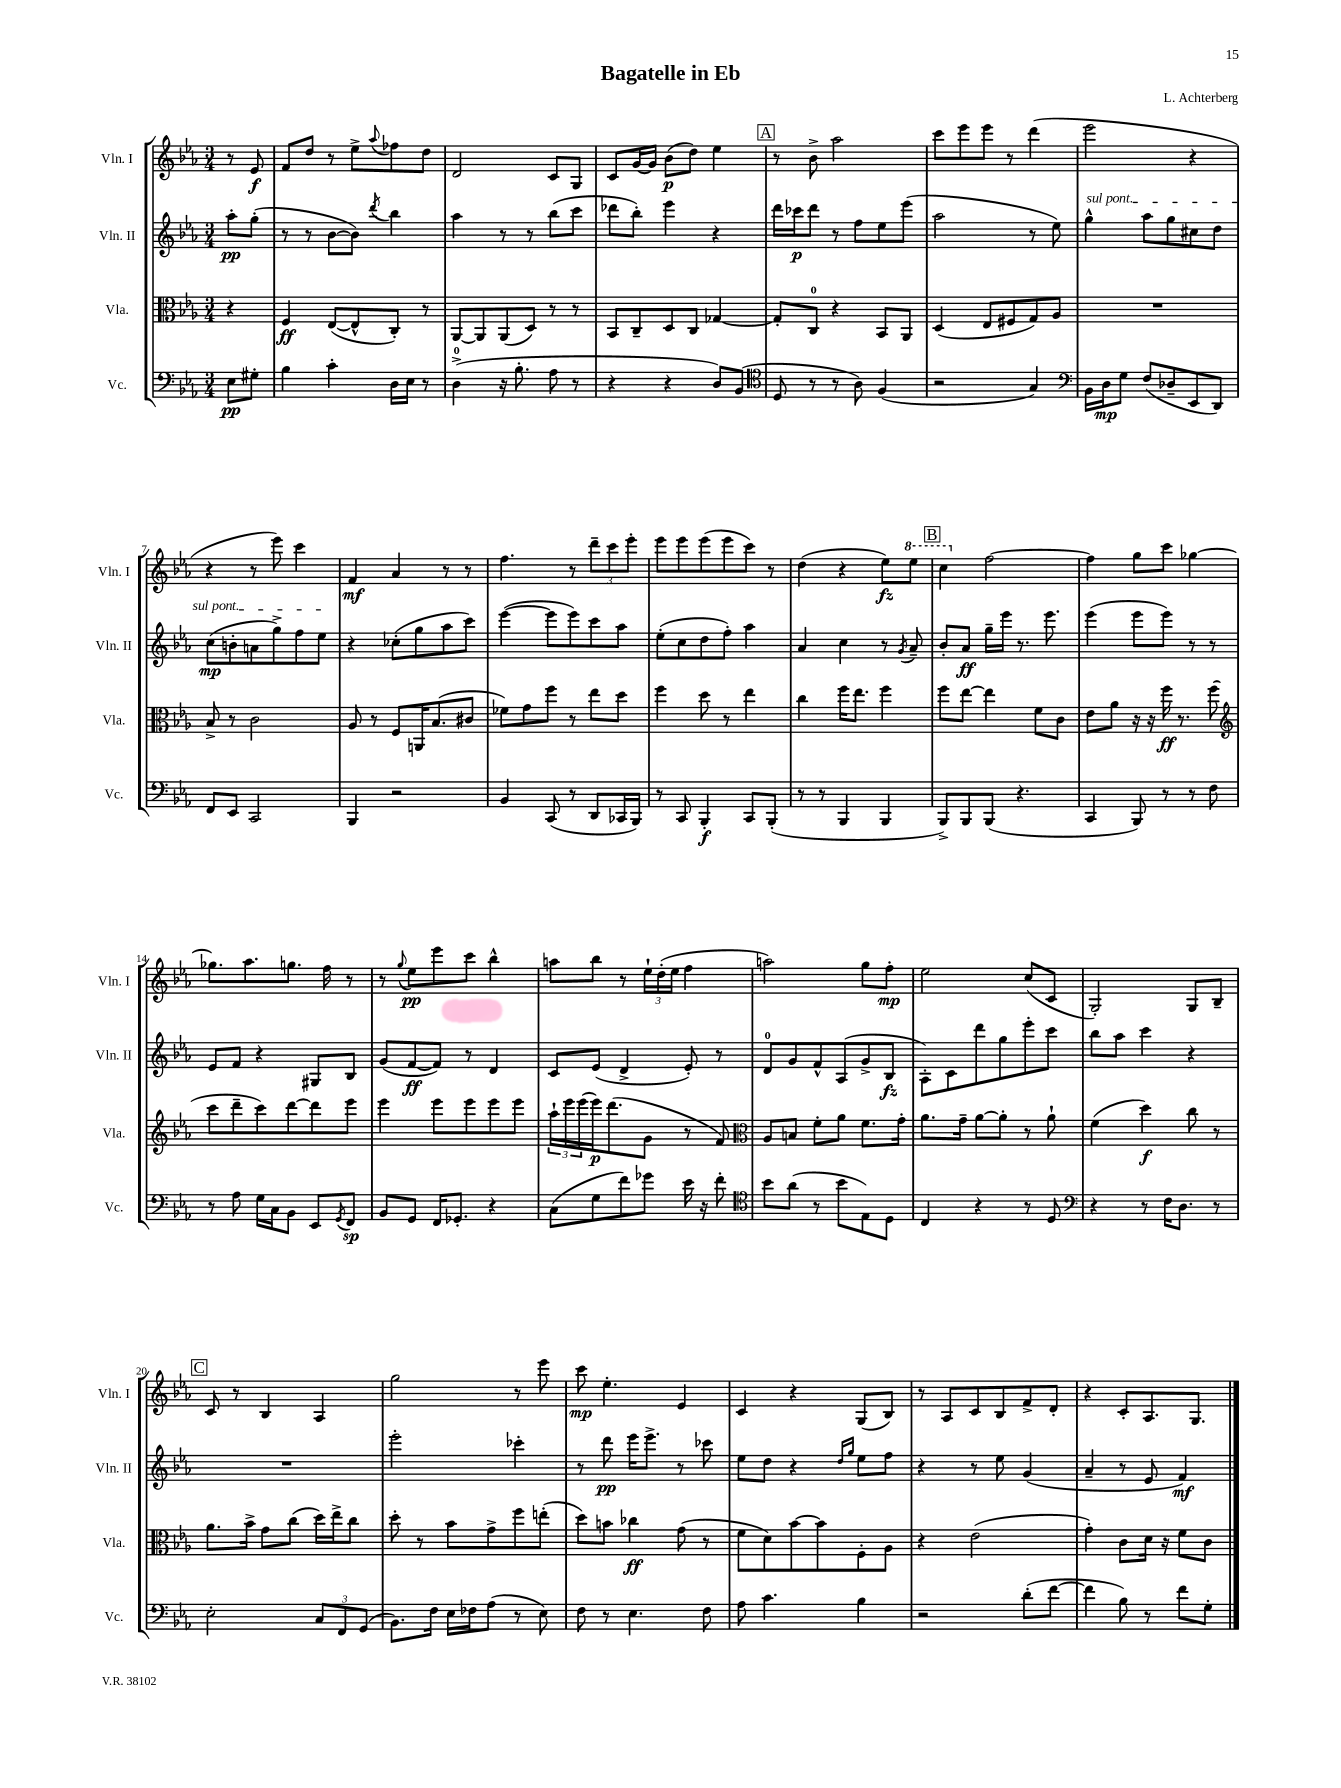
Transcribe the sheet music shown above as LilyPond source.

\header { title = "Bagatelle in Eb" composer = "L. Achterberg" }
<<
\new StaffGroup <<
\new Staff = "s0" \with { instrumentName = "Vln. I" shortInstrumentName = "Vln. I" } {
    \clef treble \key ees \major \numericTimeSignature \time 3/4 \partial 4
    r8 ees'8\f |
    f'8 d''8 r8 ees''8-> \appoggiatura { aes''8 } fes''8 d''8 |
    d'2 c'8 g8 |
    c'8 g'16~ g'16 bes'8\p( d''8) ees''4 |
    \mark \markup { \box "A" } r8 bes'8-> aes''2 |
    c'''8 ees'''8 ees'''8 r8 d'''4( |
    ees'''2 r4 |
    r4 r8 ees'''8) c'''4 |
    f'4\mf aes'4 r8 r8 |
    f''4. r8 \tuplet 3/2 { d'''8-- c'''8 ees'''8-. } |
    ees'''8 ees'''8 ees'''8( ees'''8 c'''8) r8 |
    d''4( r4 ees''8\fz) \ottava #1 ees'''8 |
    \mark \markup { \box "B" } c'''4 \ottava #0 f''2~ |
    f''4 g''8 c'''8 ges''4~ |
    ges''8. aes''8. g''8. f''16 r8 |
    r8 \appoggiatura { g''8 } ees''8\pp ees'''8 c'''8 bes''4-^ |
    a''8 bes''8 r8 \tuplet 3/2 { ees''16-! d''16-.( ees''16 } f''4 |
    a''2) g''8 f''8-.\mp |
    ees''2 c''8( c'8 |
    g2-.) g8 bes8-- |
    \mark \markup { \box "C" } c'8 r8 bes4 aes4 |
    g''2 r8 ees'''8 |
    c'''8\mp ees''4.-. ees'4 |
    c'4 r4 g8( bes8) |
    r8 aes8 c'8 bes8 f'8-> d'8-. |
    r4 c'8-. aes8. g8. \bar "|." |
}
\new Staff = "s1" \with { instrumentName = "Vln. II" shortInstrumentName = "Vln. II" } {
    \clef treble \key ees \major \numericTimeSignature \time 3/4 \partial 4
    aes''8-.\pp g''8-.( |
    r8 r8 bes'8~ bes'8) \acciaccatura { d'''8 } bes''4 |
    aes''4 r8 r8 bes''8( c'''8 |
    des'''8 bes''8-.) ees'''4 r4 |
    \mark \markup { \box "A" } d'''16 ces'''16\p d'''8 r8 f''8 ees''8 ees'''8( |
    aes''2 r8 ees''8) |
    \once \override TextSpanner.bound-details.left.text = \markup { \italic "sul pont." } g''4-^\startTextSpan aes''8 g''8 cis''8 d''8 |
    c''8\mp( b'8-. a'8 g''8->) f''8 ees''8\stopTextSpan |
    r4 ces''8-.( g''8 aes''8 c'''8) |
    ees'''4~( ees'''8 ees'''8) c'''8 aes''8 |
    ees''8-.( c''8 d''8 f''8-.) aes''4 |
    aes'4 c''4 r8 \acciaccatura { g'8 } aes'8-- |
    \mark \markup { \box "B" } bes'8-. aes'8\ff g''16-- ees'''16 r8. ees'''8. |
    ees'''4( ees'''8 ees'''8) r8 r8 |
    ees'8 f'8 r4 gis8 bes8 |
    g'8( f'8~\ff f'8) r8 d'4 |
    c'8 ees'8( d'4-> ees'8-.) r8 |
    d'8-0 g'8 f'8-^ aes8( g'8-> bes8\fz |
    aes8-.) c'8 d'''8 g''8 ees'''8-. c'''8 |
    bes''8 aes''8 c'''4 r4 |
    \mark \markup { \box "C" } R2. |
    ees'''2-. ces'''4-. |
    r8 d'''8\pp ees'''16 ees'''8.-> r8 ces'''8 |
    ees''8 d''8 r4 \grace { d''16 g''16 } ees''8 f''8 |
    r4 r8 ees''8 g'4( |
    aes'4-- r8 ees'8 f'4\mf) \bar "|." |
}
\new Staff = "s2" \with { instrumentName = "Vla." shortInstrumentName = "Vla." } {
    \clef alto \key ees \major \numericTimeSignature \time 3/4 \partial 4
    r4 |
    f4\ff ees8~( ees8-^ c8-.) r8 |
    aes,8~ aes,8 aes,8( d8) r8 r8 |
    bes,8 c8-- d8 c8 ges4~ |
    \mark \markup { \box "A" } ges8-. c8-0 r4 bes,8 aes,8 |
    d4( ees8 fis8 g8) aes8 |
    R2. |
    bes8-> r8 c'2 |
    aes8 r8 f8 a,16 bes8.( cis'8 |
    fes'8) g'8 f''8 r8 ees''8 d''8 |
    f''4 d''8 r8 ees''4 |
    c''4 f''16 ees''8. f''4 |
    \mark \markup { \box "B" } f''8 ees''8~ ees''4 f'8 c'8 |
    ees'8 aes'8 r16 r16 f''16\ff r8. f''8( |
    \clef treble c'''8 d'''8-- c'''8) d'''8~ d'''8 ees'''8 |
    ees'''4 ees'''8 ees'''8 ees'''8 ees'''8 |
    \tuplet 3/2 { aes''16-! ees'''16 ees'''16( } ees'''16\p) d'''8.( g'8 r8 f'8) |
    \clef alto aes8 b8 f'8-. aes'8 f'8. g'16-. |
    aes'8. g'16-- aes'8~ aes'8-. r8 aes'8-! |
    f'4( d''4\f) c''8 r8 |
    \mark \markup { \box "C" } aes'8. bes'16-> g'8 c''8( d''16) ees''16-> c''8 |
    d''8-. r8 bes'8 g'8-> f''8 e''8-.( |
    d''8) b'8 ces''4\ff g'8( r8 |
    f'8 d'8) bes'8~ bes'8 f8-. aes8 |
    r4 ees'2( |
    g'4-.) c'8 d'16 r16 f'8 c'8 \bar "|." |
}
\new Staff = "s3" \with { instrumentName = "Vc." shortInstrumentName = "Vc." } {
    \clef bass \key ees \major \numericTimeSignature \time 3/4 \partial 4
    ees8\pp gis8-. |
    bes4 c'4-. d16 ees16 r8 |
    d4-0->( r16 bes8.-. aes8 r8 |
    r4 r4 d8) bes,8( |
    \mark \markup { \box "A" } \clef tenor d8 r8 r8 aes8) f4( |
    r2 g4) |
    \clef bass bes,16 d16\mp g8 f8( des8-- ees,8 d,8) |
    f,8 ees,8 c,2 |
    bes,,4 r2 |
    bes,4 c,8( r8 d,8 ces,16 bes,,16) |
    r8 c,8 bes,,4-.\f c,8 bes,,8-.( |
    r8 r8 bes,,4 bes,,4 |
    \mark \markup { \box "B" } bes,,8->) bes,,8 bes,,8( r4. |
    c,4 bes,,8) r8 r8 f8 |
    r8 aes8 g16 c16 bes,8 ees,8 \acciaccatura { g,8 } f,8\sp |
    bes,8 g,8 f,16 ges,8.-. r4 |
    c8( g8 f'8) ges'8 ees'16 r16 f'8-. |
    \clef tenor bes'8 aes'8( r8 bes'8 ees8) d8 |
    c4 r4 r8 d8 |
    \clef bass r4 r8 f16 d8. r8 |
    \mark \markup { \box "C" } ees2-. \tuplet 3/2 { c8 f,8 g,8( } |
    bes,8.) f16 ees16 fes16 aes8( r8 ees8) |
    f8 r8 ees4. f8 |
    aes8 c'4. bes4 |
    r2 d'8-.( f'8~ |
    f'4 bes8) r8 f'8 g8-. \bar "|." |
}
>>
>>
